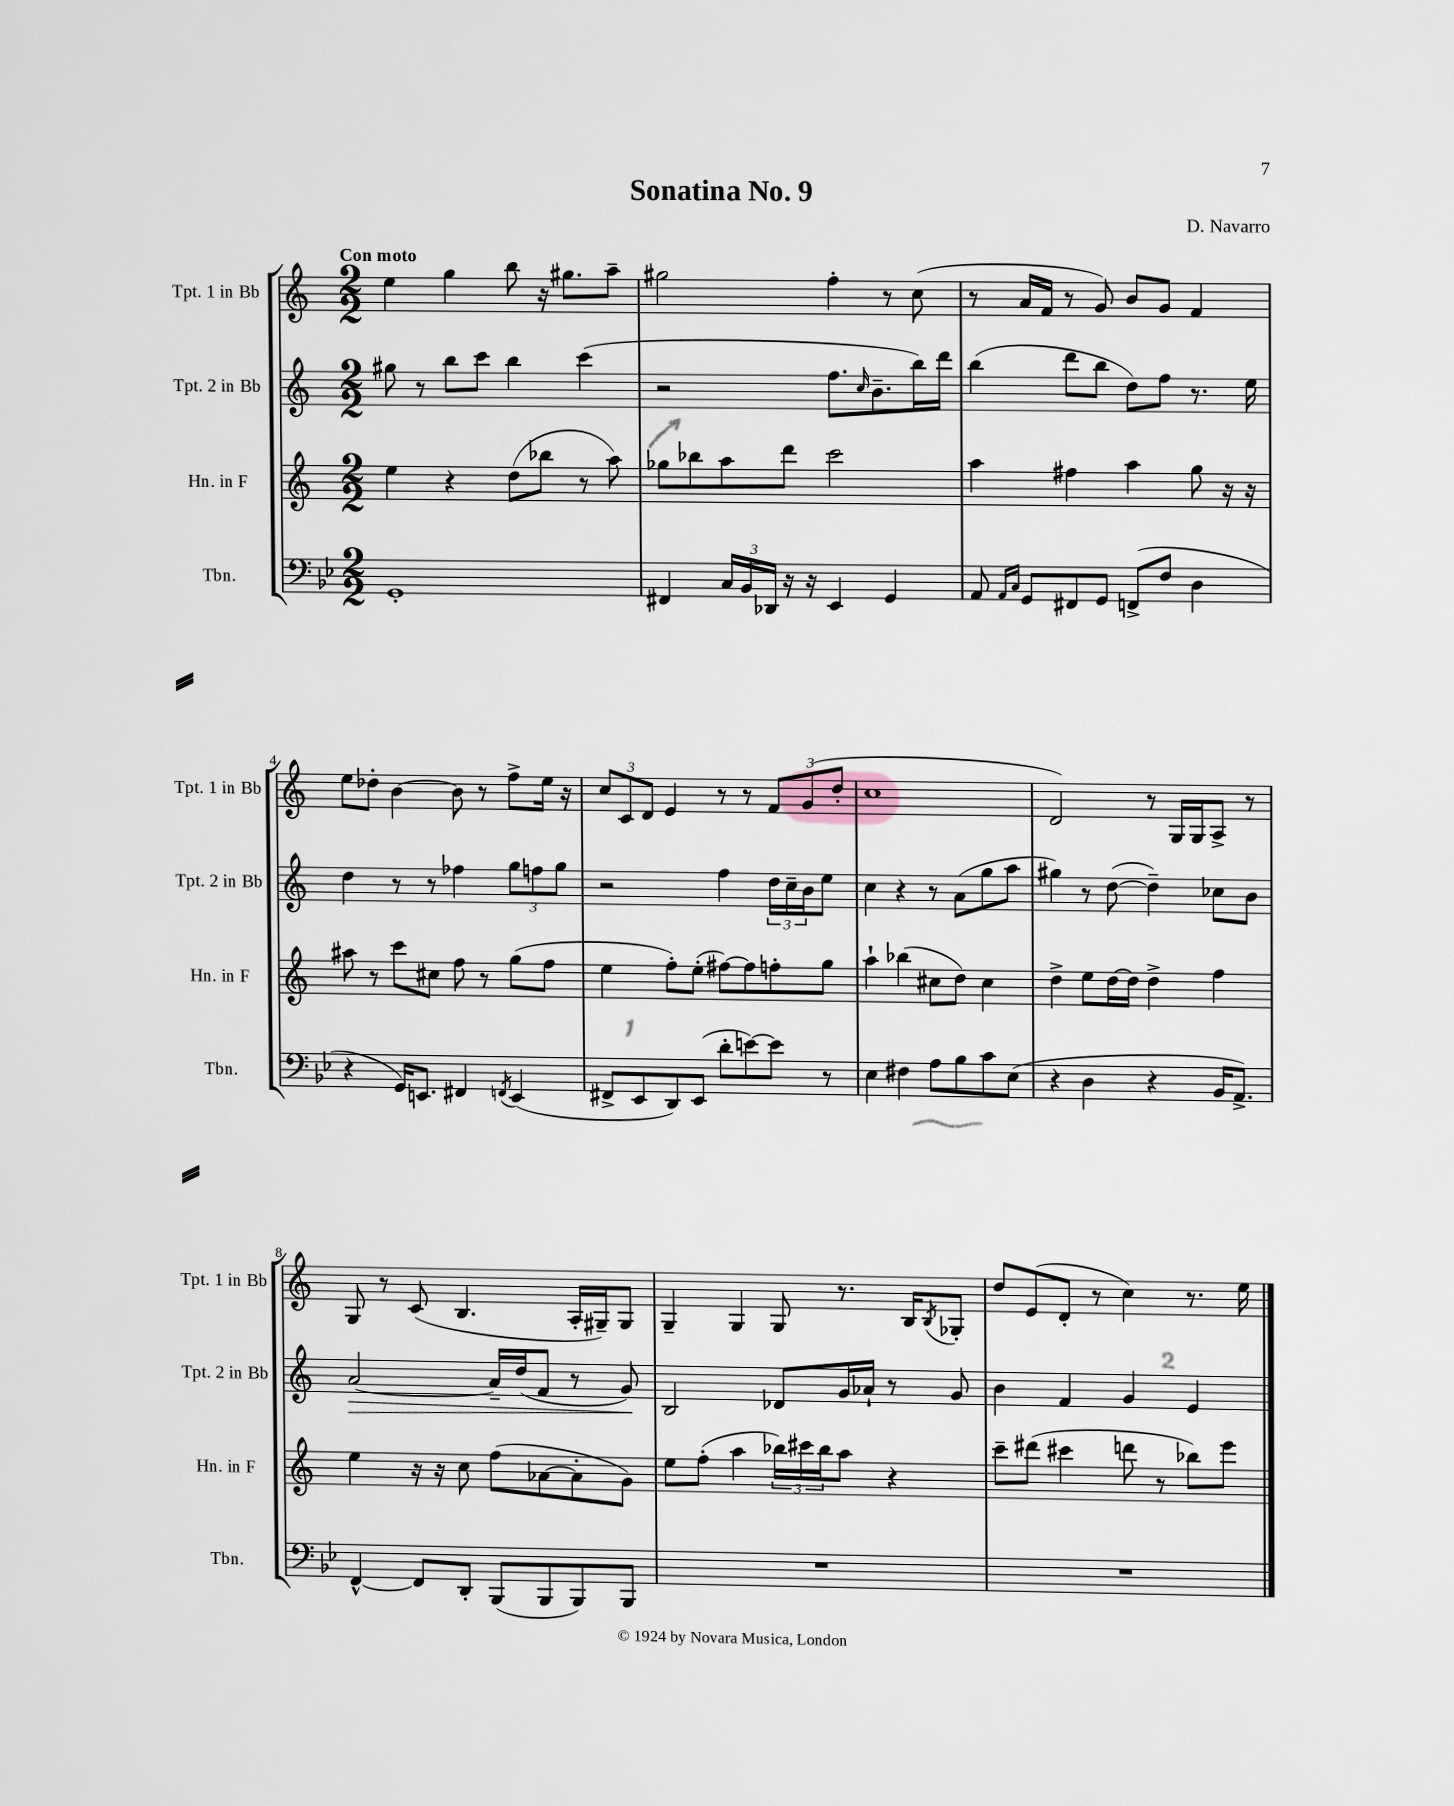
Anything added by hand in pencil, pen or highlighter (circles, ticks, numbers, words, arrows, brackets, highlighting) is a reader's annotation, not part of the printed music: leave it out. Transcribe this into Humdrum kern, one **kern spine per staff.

**kern	**kern	**kern	**kern
*staff4	*staff3	*staff2	*staff1
*clefF4	*clefG2	*clefG2	*clefG2
*k[b-e-]	*k[]	*k[]	*k[]
*M2/2	*M2/2	*M2/2	*M2/2
1GG'	4ee	8gg#	4ee
.	.	8r	.
.	4r	8bb	4gg
.	.	8ccc	.
.	(8dd	4bb	8bb
.	8bb-	.	16r
.	.	.	8.gg#
.	8r	(4ccc	.
.	8aa)	.	8aa~
=	=	=	=
4FF#	8gg-	2r	2gg#
.	8bb-	.	.
24C	8aa	.	.
24BB-	.	.	.
24DD-	.	.	.
16r	8ddd	.	.
16r	.	.	.
4EE-	2ccc	8.ff	4ff'
.	.	16qqcc	.
.	.	8.b~	.
4GG	.	.	8r
.	.	16bb)	(8cc
.	.	16ddd	.
=	=	=	=
8AA	4aa	(4bb	8r
16qqAA	.	.	.
16qqC	.	.	.
8GG	.	.	16a
.	.	.	16f
8FF#	4ff#	8ddd	8r
8GG	.	8bb	8g)
(8FF^	4aa	8dd)	8b
8F	.	8ff	8g
4D	8gg	8.r	4f
.	16r	.	.
.	16r	16ee	.
=	=	=	=
4r	8aa#	4dd	8ee
.	8r	.	8dd-'
16GG)	8ccc	8r	[4b
8.EE	.	.	.
.	8cc#	8r	.
4FF#	8ff	4ff-	8b]
.	8r	.	8r
8qFF	.	.	.
(4EE	(8gg	12gg	8ff^
.	.	12ff	.
.	8ff	.	16ee
.	.	12gg	.
.	.	.	16r
=	=	=	=
8FF#^	4ee	2r	12cc
.	.	.	12c
8EE-	.	.	.
.	.	.	12d
8DD)	8ff')	.	4e
(8EE-	(8ee'	.	.
8d'	[8ff#)	4ff	8r
[8e)	8ff#]	.	8r
8e]	8ff'	24dd	12f
.	.	24cc~	.
.	.	24b	(12g
8r	8gg	8ee	.
.	.	.	12dd'
=	=	=	=
4E-	4aa`	4cc	1cc
4F#	(4bb-	4r	.
8A	8cc#	8r	.
8B-	8dd)	(8a	.
8c	4cc#	8gg	.
(8E-	.	8aa	.
=	=	=	=
4r	4dd^	4gg#)	2d)
4D	8ee	8r	.
.	[16dd	([8dd	.
.	16dd]	.	.
4r	4dd^	4dd~])	8r
.	.	.	16G
.	.	.	16G
16BB-	4ff	8cc-	8A^
8.AA^)	.	.	.
.	.	8b	8r
=	=	=	=
[4FF^^	4ee	[2a	8G
.	.	.	8r
8FF]	16r	.	(8c
.	16r	.	.
8DD'	8cc	.	4.B
(8BBB-	(8ff	16a~]	.
.	.	(16dd	.
8BBB-	[8a-	8f	.
8BBB-)	8a-']	8r	16A'
.	.	.	16G#~)
8BBB-	8g)	8g)	8G#
=	=	=	=
1r	8ee	2B	4G~
.	(8ff'	.	.
.	4aa	.	4G
.	24bb-)	8d-	8G
.	24ccc#	.	.
.	24bb-	.	.
.	8aa	16g	8.r
.	.	16a-`	.
.	4r	8r	.
.	.	.	16B
.	.	.	8qB
.	.	8g	8G-'
=	=	=	=
1r	8ccc~	4b	8dd
.	(8ddd#	.	(8e
.	4ccc#	4f	8d'
.	.	.	8r
.	8ddd	4g	4cc)
.	8r	.	.
.	8bb-)	4e	8.r
.	8eee	.	.
.	.	.	16ee
==	==	==	==
*-	*-	*-	*-
